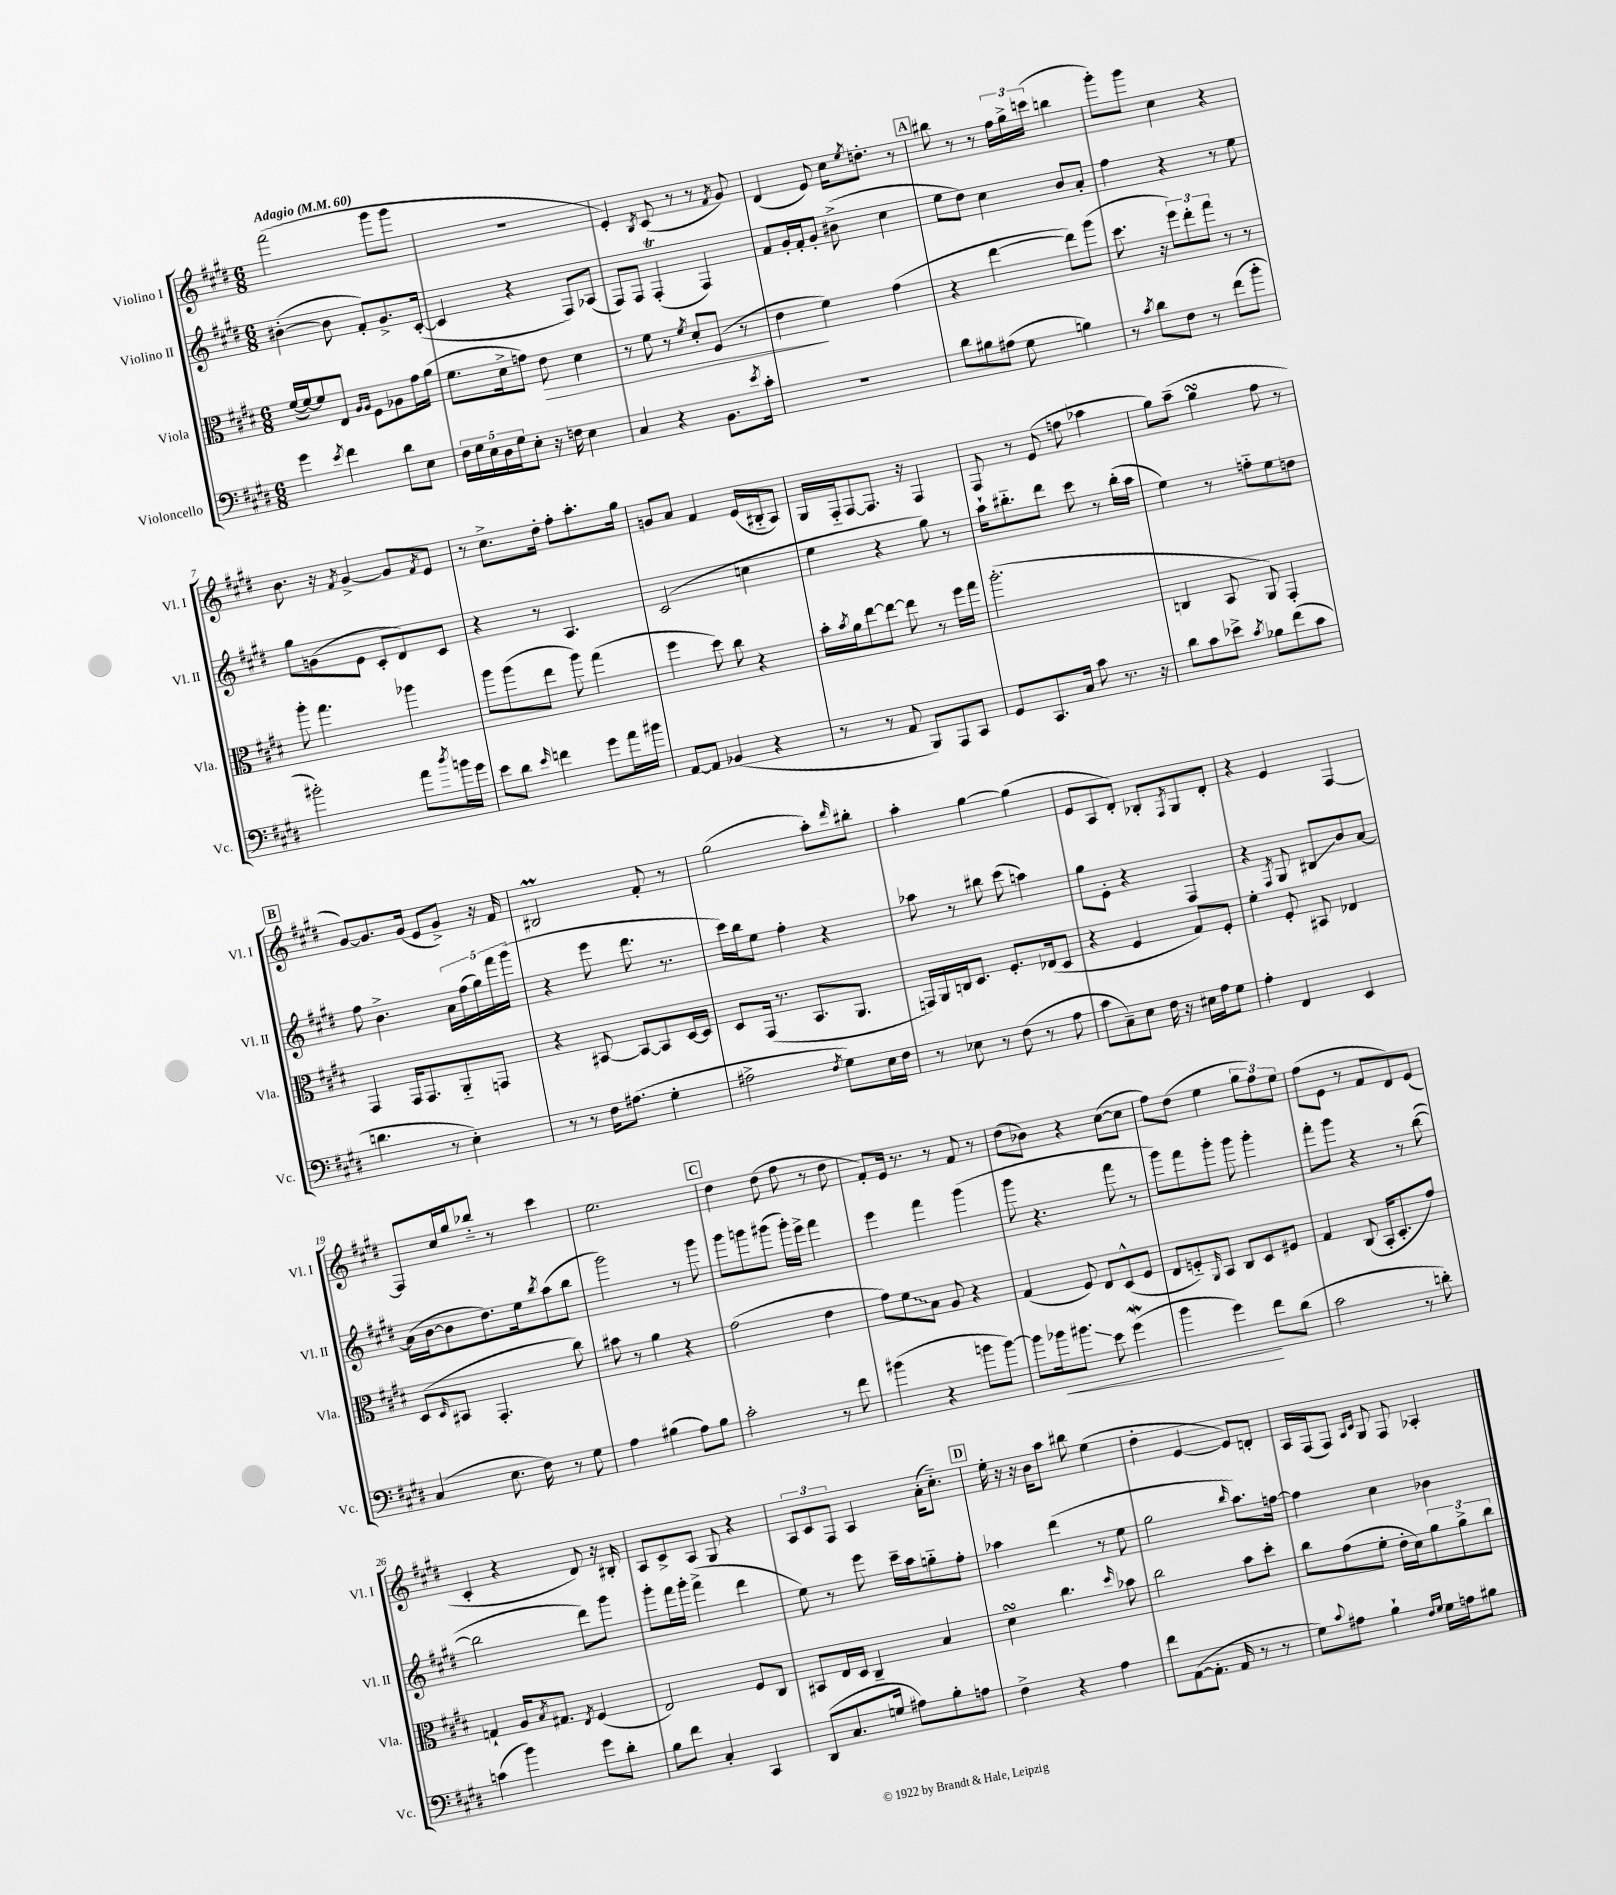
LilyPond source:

<<
\new StaffGroup <<
\new Staff = "s0" \with { instrumentName = "Violino I" shortInstrumentName = "Vl. I" } {
    \clef treble \key e \major \numericTimeSignature \time 6/8 \tempo "Adagio" 4 = 60
    fis'''2( gis'''8 gis'''8 |
    R2. |
    e'4-.) \acciaccatura { b8 } cis'8( r8 r8 \acciaccatura { fis'8 } gis'8) |
    dis'4( e'8) cis''16 \acciaccatura { e''8 } d''8.-. r8 |
    \mark \markup { \box "A" } bis''8 r8 r8 \tuplet 3/2 { fis''16 gis''16-> c'''16( } b''4 |
    gis'''8-.) gis'''8 cis''4 r4 |
    b'8. r16 \acciaccatura { fis'8 } gis'4~-> gis'8 \acciaccatura { fis'8 } e'8 |
    r8 cis''8.-> dis''16-. fis''8-. a''8.-. gis''16 |
    g'8 a'8 fis'4 e'16( bis16-_ a8) |
    gis16 fis16-_ fis8~ fis8. r16 fis4 |
    fis8 r8 e'8( f''8 aes''4 |
    gis''8) a''8--( gis''4\turn fis''8 r8 |
    \mark \markup { \box "B" } gis'8~) gis'8. gis'16( e'8 gis'8->) r16 fis'16 |
    bis2\prall fis'8-. r8 |
    gis''2( a''8-.) \grace { dis'''16 } bis''8-. |
    a''4-. gis''4~ gis''4( |
    e'8 a8 dis'8-.) bes8-. \acciaccatura { fis8 } gis8 dis'8-. |
    r4 e'4 fis4~ |
    fis8 cis''16 gis''16 bes''8-_ r8 cis'''4 |
    e''2. |
    \mark \markup { \box "C" } dis''4 dis''8( fis''8 r8 dis''8 |
    fis'8-.) e'16 r8. r8 fis'8 r8 |
    dis''8( bes'8) r4 cis''8~( cis''8 |
    fis''8) dis''8( e''4 \tuplet 3/2 { gis''8 fis''8) e''8 } |
    fis''8( e'8 r8 fis'8 dis'8) e'8( |
    cis'4-. r4 dis'8) r16 bis16-. |
    a8 cis'8-> a8 gis8 r4 |
    \tuplet 3/2 { a8 cis'8 fis8 } a4 a'16-.( cis''8.-_) |
    \mark \markup { \box "D" } e''16-. r16 r16 b'16 a''8 bis''8 e''4( |
    dis''4-. e'4~ e'8) d'8-. |
    a16 fis16( fis8) \grace { a16 cis'16 } gis8 fis8 aes4-. \bar "|." |
}
\new Staff = "s1" \with { instrumentName = "Violino II" shortInstrumentName = "Vl. II" } {
    \clef treble \key e \major \numericTimeSignature \time 6/8
    bis'4~-.( bis'8 fis'8-.) gis'8.-> cis'16~-.( |
    cis'4 r4 fis8) aes8( |
    fis8) fis8 fis4-.\trill( fis4) |
    fis'8 gis'16-. fis'16-. gis'8-. bis'8->( cis''4 |
    \mark \markup { \box "A" } e''8 dis''8) cis''4 b'8 a'8-. |
    fis''4 r4 r8 e''8 |
    gis''8 g'8( e'8 cis'8-. dis'8) cis'8 |
    r4 r8 a4. |
    cis'2( c''4 |
    e''4 r4 gis''8) r8 |
    a''16-! bis''8.-_ dis'''8 cis'''8 r8 bis''16-.( a''16 |
    e''4) r8 f''8-_ e''8 d''8 |
    \mark \markup { \box "B" } fis''8 b'4.-> \tuplet 5/4 { a'16 fis''16( gis''16) fis'''16 gis'''16( } |
    r4 e'''8 dis'''8. r8. |
    cis'''16) b''16 e''8 fis''4-. r4 |
    aes''8 r8 bis''8 cis'''8( a''4) |
    gis''8 e'8-. r4 fis4 |
    r4 \acciaccatura { fis8 } gis8 bis8\glissando b'8 a'8~ |
    a'16( b'16~ b'8 dis''8.) e''16 \acciaccatura { b''8 } a''8( b''8 |
    gis'''2) r8 gis'''8 |
    \mark \markup { \box "C" } gis'''8 g'''8 gis'''8( gis'''16-.) e'''16-> fis'''4 |
    e'''4 fis'''4 gis'''4( |
    gis'''8 r4. fis'''8 r8 |
    gis'''8) fis'''8 gis'''8-. gis'''8 gis'''4-. |
    fis'''8-. gis'''8 r4 r8 b''8~( |
    b''2 dis'''8) gis'''8 |
    gis'''8-. fis'''16 gis'''16-. fis'''4->( dis'''4 |
    e''8) r8 e'''8 cis'''16-- a''16 g''8-_ fis''8-. |
    \mark \markup { \box "D" } aes''4 dis'''4( r8 e''8 |
    gis''2 \grace { b''16 } a''8.) f''16~ |
    f''4 cis''4 bes'4 \bar "|." |
}
\new Staff = "s2" \with { instrumentName = "Viola" shortInstrumentName = "Vla." } {
    \clef alto \key e \major \numericTimeSignature \time 6/8
    fis'16~( fis'16~) fis'8 e8 \grace { a16 a16 } fis8 aes8 gis'16 a'16( |
    fis'8. dis'16-> g'8) e'8\> dis'4 |
    r8 fis'8 r8 \acciaccatura { fis'8 } dis'8-. fis8( r8 |
    e'4\! fis'4) gis'4( |
    \mark \markup { \box "A" } r4 e''4~ e''8) a''8( |
    dis''8. r16 \tuplet 3/2 { fis''8) e''8-. gis''8 } r8 r8 |
    a''8-. gis''4. aes''4 |
    a''8 a''8( e''8 a''8) gis''4( |
    fis''4 dis''8) cis''8 r4 |
    b'16-. \acciaccatura { b'8 } a'16 e''8~ e''8~ e''8 r8 fis''16 gis''16 |
    a''2.-.( |
    c4 b,8 a,8) gis,4-. |
    \mark \markup { \box "B" } gis,4 gis,16 gis,8. a,8-_ g,8 |
    r4 bis,8~ bis,8~ bis,8 dis16~ dis16 |
    dis8 gis,16( r8. b,8. a,8. |
    g,16) a,16 c16 dis8. fis8.-. ees16( dis8 |
    r4 fis4 gis8) fis8-. |
    fis'4-. fis8-. bis,8 ees4 |
    dis8( \grace { dis16 } bis,8 gis,4.-. cis''8) |
    bis'8 r8 a'4 r4 |
    \mark \markup { \box "C" } gis'2( e'4 |
    gis'8) \once \override Glissando.style = #'zigzag fis'8\glissando b8 a8 r4 |
    gis4( fis8) e8 dis8-^( fis8 |
    e8 f8-_) \grace { a,16 } b,8 cis8 dis8 fis8 |
    gis4 cis8( b,16-. dis8.-. gis'8) |
    g4-! a16 \acciaccatura { b8 } gis8. \acciaccatura { e8 } fis4( |
    e2) fis8 cis8 |
    bis,8 e16 dis16 cis4-- b4 |
    \mark \markup { \box "D" } dis'4\turn cis''4. \grace { dis''16 } bes'8 |
    cis''2 b'8 dis''8-. |
    cis''8 gis'8( fis'8-. e'16-. dis'16) \tuplet 3/2 { a'8 a'8-> cis''8 } \bar "|." |
}
\new Staff = "s3" \with { instrumentName = "Violoncello" shortInstrumentName = "Vc." } {
    \clef bass \key e \major \numericTimeSignature \time 6/8
    gis'4 \acciaccatura { e'8 } fis'4 dis'8 e8 |
    \tuplet 5/4 { fis16 gis16 e16 dis16 gis16 } e8-. r16 f16 e4 |
    cis4 r4 b,8. \acciaccatura { e'8 } cis'16-. |
    R2. |
    \mark \markup { \box "A" } dis'8 bis8 ais8( gis8 b4) |
    r8 \acciaccatura { cis'8 } dis'8 fis8 r8 fis'8( b'8-. |
    bis'2-.) a'8 \acciaccatura { dis''8 } b'16 gis'16 |
    e'8 dis'8 \grace { e'16 } f'4 gis'8 a'16 bis'16 |
    a,8~ a,8 bes,4( r4 |
    r8 r8 a,8 b,,8) a,,8 cis,8 |
    gis,8 cis,8. cis16 cis'8 r8. r16 |
    dis'8 cis'8 ees'8-> \acciaccatura { cis'8 } bes8 fis'8( cis'8 |
    \mark \markup { \box "B" } d'4. r8 e4-.) |
    r8 r8 fis16 ais8.( gis4-. |
    ais2-> \acciaccatura { fis8 } gis8) e16 fis16 |
    r8 ees8 r8 fis8( r8 a8 |
    cis'8 cis8--) e8 fis16 r16 eis16 a16 gis8 |
    a4-. fis,4 e,4 |
    cis4( e8. fis16) r8 gis8 |
    a4 bis4( a8) bis8 |
    \mark \markup { \box "C" } cis'2-. r8 fis'8 |
    bis'4( r4 b'8 b'8~) |
    b'8 bes'16\< bis'8.\glissando e'8 gis'4\mordent( |
    b'4 gis'4\!) fis'8 dis'8( |
    cis'2 r8 d'8-.) |
    c'4( b'4) gis'8 dis'8-. |
    b8 fis'8 cis4-. cis,4 |
    dis,8( cis8. g16 ais8) b8-. a8 |
    \mark \markup { \box "D" } fis4-> r4 a4 |
    fis'8 a,8~( a,8.-. a,16 r8 r8 |
    gis8) \appoggiatura { cis'8 } ais8 b4-! \grace { fis16 gis16 } gis16 a16 bis8 \bar "|." |
}
>>
>>
